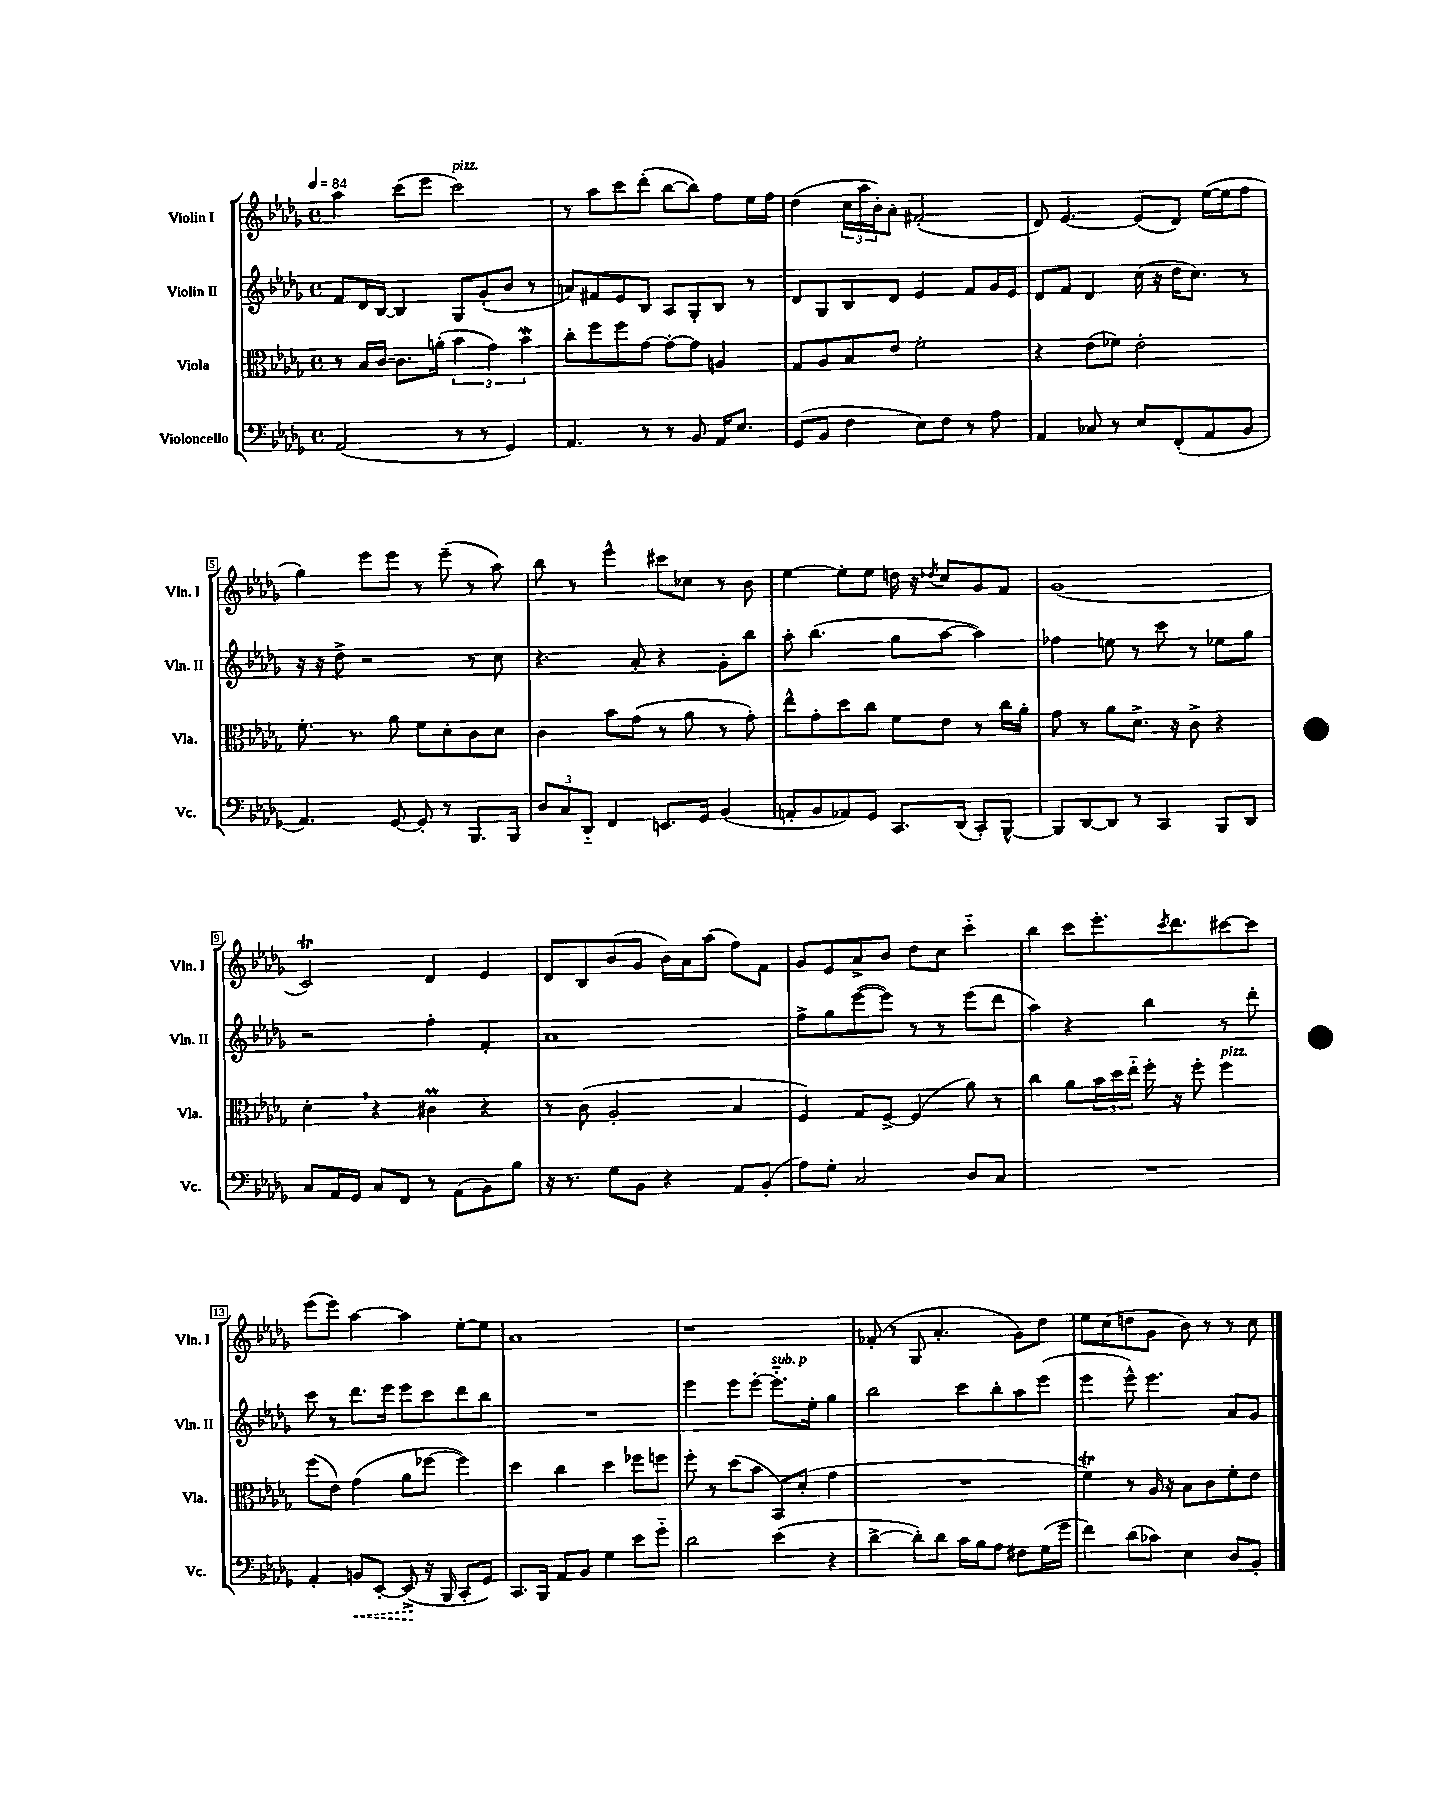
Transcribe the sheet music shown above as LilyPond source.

<<
\new StaffGroup <<
\new Staff = "s0" \with { instrumentName = "Violin I" shortInstrumentName = "Vln. I" } {
    \clef treble \key des \major \defaultTimeSignature \time 4/4 \tempo 4 = 84
    aes''4 c'''8( ees'''8 c'''2^\markup { \italic "pizz." }) |
    r8 aes''8 c'''8 des'''8-.( bes''8~ bes''8) f''8 ees''16 f''16 |
    des''4( \tuplet 3/2 { c''16 aes''16 bes'16-.) } aes'8-. fis'2-.( |
    des'8) ees'4.~ ees'8( des'8) ees''16~( ees''16 f''8 |
    ges''4) ees'''8 ees'''8 r8 ees'''8--( r8 aes''8) |
    bes''8 r8 ees'''4-^ cis'''8 ces''8 r8 bes'8 |
    ees''4~ ees''8-. ees''8 d''16 r16 \acciaccatura { des''8 } c''8 ges'8 f'8 |
    ges'1( |
    c'2\trill) des'4 ees'4 |
    des'8 bes8 bes'8( ges'8 bes'16) aes'16 aes''8( f''8) f'8 |
    ges'8 ees'8 aes'8-> bes'8 des''8 c''8 c'''4-_ |
    bes''4 c'''8 ees'''8.-. \acciaccatura { c'''8 } des'''8. cis'''8~ cis'''8 |
    ees'''8( ees'''8) aes''4~ aes''4 ees''8~-. ees''8 |
    aes'1 |
    r1 |
    fes'8-.( r8 ges8 aes'4.-. ges'8) des''8 |
    ees''8 c''8( d''8 ges'8 bes'8) r8 r8 c''8 \bar "|." |
}
\new Staff = "s1" \with { instrumentName = "Violin II" shortInstrumentName = "Vln. II" } {
    \clef treble \key des \major \defaultTimeSignature \time 4/4
    f'8 des'16 bes16~ bes4 ges8 ges'8-.( bes'8 r8 |
    a'8) fis'8 ees'8 bes8 aes8 ges8-. bes8 r8 |
    des'8 ges8 bes8 des'8 ees'4 f'8 ges'16 ees'16 |
    des'8 f'8 des'4 c''16( r16 des''16 c''8.) r8 |
    r16 r16 des''8-> r2 r8 c''8 |
    r4. aes'8-. r4 ges'8-. bes''8 |
    aes''8-. bes''4.( ges''8 aes''8~ aes''4) |
    fes''4 e''8 r8 c'''8 r8 ees''8 ges''8 |
    r2 f''4-. f'4-. |
    aes'1 |
    f''8-> ges''8 ees'''8~( ees'''8) r8 r8 ees'''8( des'''8 |
    aes''4) r4 bes''4 r8 des'''8-. |
    c'''8 r8 des'''8. ees'''16 ees'''8 c'''8 des'''8 bes''8 |
    R1 |
    ees'''4 ees'''8 ees'''8~-. ees'''8.-_^\markup { \italic "sub. p" } ees''16-. ges''4 |
    bes''2 c'''8 bes''8-. aes''8 ees'''8( |
    ees'''4 ees'''8-^) ees'''4. aes'8 ges'8 \bar "|." |
}
\new Staff = "s2" \with { instrumentName = "Viola" shortInstrumentName = "Vla." } {
    \clef alto \key des \major \defaultTimeSignature \time 4/4
    r8 bes16 c'16~ c'8. a'16-.( \tuplet 3/2 { bes'4 ges'4) bes'4\mordent } |
    c''8-. f''8 f''8 ges'8~ ges'8~-. ges'8 a4 |
    ges8 aes8 bes8 ees'8 f'2-. |
    r4 ees'8( fes'8) ees'2-. |
    f'8.-. r8. aes'8 f'8 des'8-. c'8 des'8 |
    c'4 bes'8 ges'8( r8 aes'8 r8 ges'8-.) |
    ees''8-^ ges'8-. des''8 c''8 f'8 ees'8 r8 c''16 aes'16-. |
    ges'8 r8 aes'8 des'8.-> r16 c'8-> r4 |
    des'4-. \breathe r4 cis'4\prall r4 |
    r8 c'8( aes2-. bes4 |
    f4) ges8 f8~-> f4( aes'8) r8 |
    c''4 aes'8 \tuplet 3/2 { bes'16 des''16 ees''16-_ } f''16-. r16 f''8-. f''4^\markup { \italic "pizz." } |
    f''8( ees'8) ges'4( aes'8 fes''8~ fes''4) |
    des''4 c''4 des''4 fes''8 f''8 |
    f''8-. r8 des''8( bes'8 bes,8) des'8-.( ges'4 |
    R1 |
    f'4\trill) r8 aes16 r16 bes8 c'8 f'8-. ees'8 \bar "|." |
}
\new Staff = "s3" \with { instrumentName = "Violoncello" shortInstrumentName = "Vc." } {
    \clef bass \key des \major \defaultTimeSignature \time 4/4
    aes,2( r8 r8 ges,4) |
    aes,4. r8 r8 bes,8 aes,16 ees8. |
    ges,8( bes,8 f4 ees8) f8 r8 aes8 |
    aes,4 ces8 r8 ees8 f,8-.( aes,8 bes,8 |
    aes,4.) ges,8~ ges,8-. r8 bes,,8. bes,,16 |
    \tuplet 3/2 { des8 c8 des,8-_ } f,4 e,8. ges,16 bes,4( |
    a,8-. bes,8 aes,8) ges,8 c,8. des,16( c,8-.) bes,,8~-^ |
    bes,,8 des,8~ des,8 r8 c,4 bes,,8 des,8 |
    c8 aes,16 ges,16 c8 f,8 r8 aes,8( bes,8) bes8 |
    r16 r8. ges8 bes,8 r4 aes,8 bes,8-.( |
    aes8) ges8-. c2 des8 c8 |
    R1 |
    aes,4-. \once \override Hairpin.style = #'dashed-line b,8\< ees,8~-. ees,8->\!( r16 bes,,16 c,8-. ges,8) |
    c,8. bes,,16 aes,8 bes,8 ges4 ees'8 ges'8-_ |
    des'2 ees'4( r4 |
    des'4~-> des'8-.) des'8 c'16 bes16 aes8 fis8 ges16( ges'16 |
    f'4) des'8( ces'8) ees4 des8 bes,8-. \bar "|." |
}
>>
>>
\layout { \context { \Score \override BarNumber.stencil = #(make-stencil-boxer 0.1 0.3 ly:text-interface::print) } }
